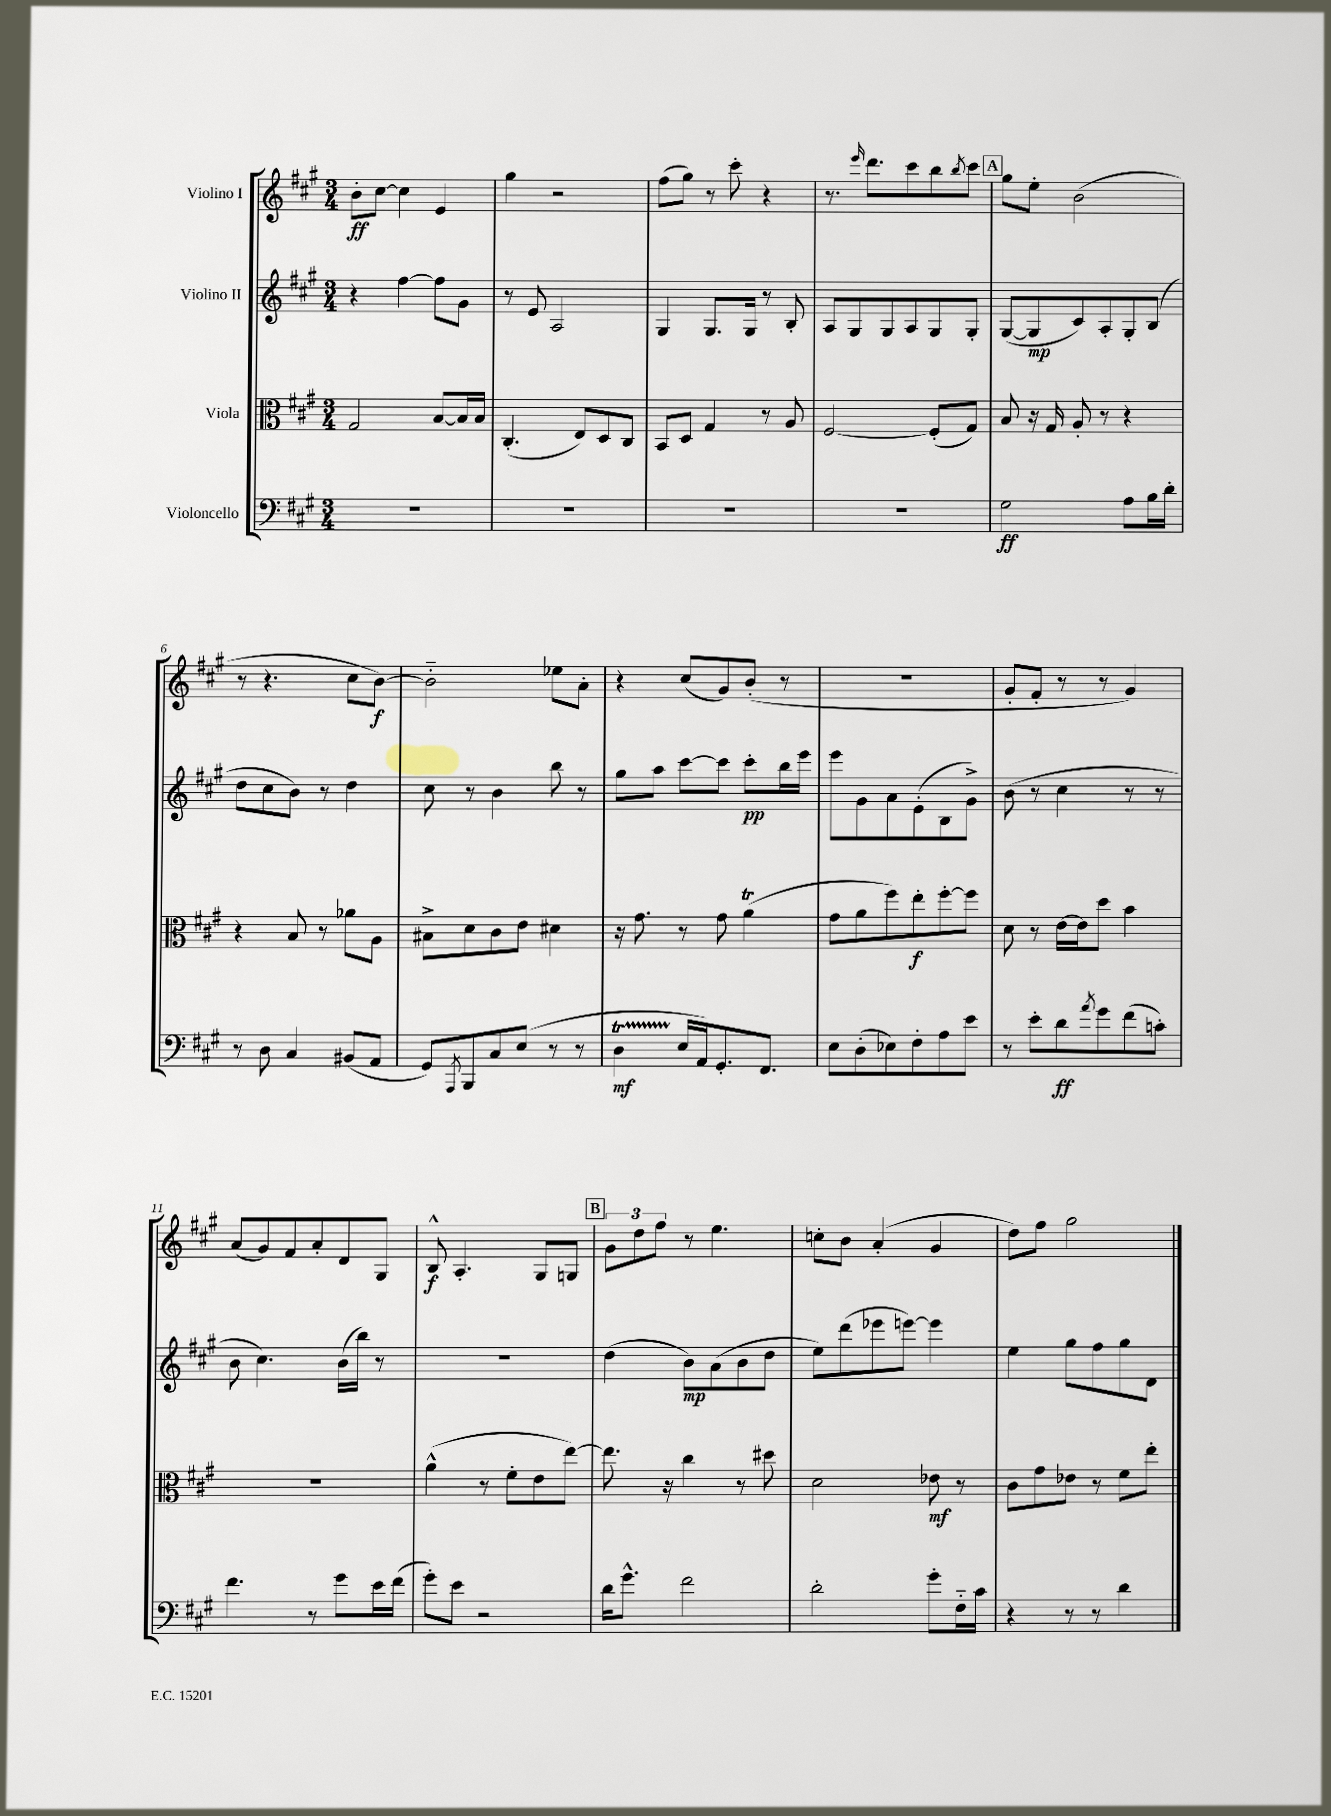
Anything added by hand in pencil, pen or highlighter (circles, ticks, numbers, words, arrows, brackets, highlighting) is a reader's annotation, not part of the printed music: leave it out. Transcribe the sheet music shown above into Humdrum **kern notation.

**kern	**kern	**kern	**kern
*staff4	*staff3	*staff2	*staff1
*clefF4	*clefC3	*clefG2	*clefG2
*k[f#c#g#]	*k[f#c#g#]	*k[f#c#g#]	*k[f#c#g#]
*M3/4	*M3/4	*M3/4	*M3/4
2.r	2G#	4r	8b'
.	.	.	[8cc#
.	.	[4ff#	4cc#]
.	[8B	8ff#]	4e
.	16B]	8g#	.
.	16B	.	.
=	=	=	=
2.r	(4.C#'	8r	4gg#
.	.	8e	.
.	.	2A	2r
.	8E)	.	.
.	8D	.	.
.	8C#	.	.
=	=	=	=
2.r	8BB	4G#	(8ff#
.	8D	.	8gg#)
.	4G#	8.G#	8r
.	.	.	8ccc#'
.	.	16G#	.
.	8r	8r	4r
.	8A	8B'	.
=	=	=	=
2.r	[2F#	8A	8.r
.	.	8G#	.
.	.	.	16qqeee
.	.	.	8.ddd
.	.	8G#	.
.	.	8A	8ccc#
.	(8F#']	8G#	8bb
.	.	.	8qbb
.	8G#)	8G#'	8ccc#
=	=	=	=
2G#	8B	([8G#	8gg#
.	16r	8G#]	8ee'
.	16G#	.	.
.	8A'	8c#)	(2b
.	8r	8A'	.
8A	4r	8G#'	.
16B	.	(8B	.
16d'	.	.	.
=	=	=	=
8r	4r	8dd	8r
8D	.	8cc#	4.r
4C#	8B	8b)	.
.	8r	8r	.
(8BB#	8a-	4dd	8cc#
8AA	8A	.	[8b)
=	=	=	=
8GG#)	8B#^	8cc#	2b'~]
8qAAA	.	.	.
8BBB	8d	8r	.
8C#	8c#	4b	.
(8E	8e	.	.
8r	4d#	8bb	8ee-
8r	.	8r	8a'
=	=	=	=
4D	16r	8gg#	4r
.	8.g#	.	.
.	.	8aa	.
16E	8r	[8ccc#	(8cc#
16AA)	.	.	.
8.GG#'	8g#	8ccc#]	8g#)
.	(4a	8ccc#'	(8b'
8.FF#	.	.	.
.	.	16bb	8r
.	.	16eee	.
=	=	=	=
8E	8g#	8eee	2.r
(8D'	8a	8g#	.
8E-)	8ff#)	8a	.
8F#'	8ee'	(8e'	.
8A	[8ff#'	8B	.
8e	8ff#]	8g#^)	.
=	=	=	=
8r	8d	(8b	8g#'
8e'	8r	8r	8f#'
8d	[16e	4cc#	8r
.	16e]	.	.
8qa	.	.	.
8g#	8dd	.	8r
(8f#	4b	8r	4g#)
8c')	.	8r	.
=	=	=	=
4.f#	2.r	8b	(8a
.	.	4.cc#)	8g#)
.	.	.	8f#
8r	.	.	8a'
8g#	.	(16b	8d
.	.	16bb)	.
16e	.	8r	8G#
(16f#	.	.	.
=	=	=	=
8g#')	(4a^^	2.r	8B^^
8e	.	.	4.A'
2r	8r	.	.
.	8f#'	.	.
.	8e	.	8G#
.	[8ee)	.	8G
=	=	=	=
16d	8.ee]	(4dd	12g#
8.g#^^	.	.	.
.	.	.	12dd
.	.	.	12ff#
.	16r	.	.
2f#	4cc#	8b)	8r
.	.	(8a	4.ee
.	8r	8b	.
.	8dd#	8dd	.
=	=	=	=
2d'	2d	8ee)	8cc'
.	.	(8ddd	8b
.	.	8eee-	(4a'
.	.	[8eee)	.
8g#'	8e-	4eee]	4g#
16F#'~	8r	.	.
16c#	.	.	.
=	=	=	=
4r	8c#	4ee	8dd)
.	8g#	.	8ff#
8r	8e-	8gg#	2gg#
8r	8r	8ff#	.
4d	8f#	8gg#	.
.	8ee'	8d	.
==	==	==	==
*-	*-	*-	*-
